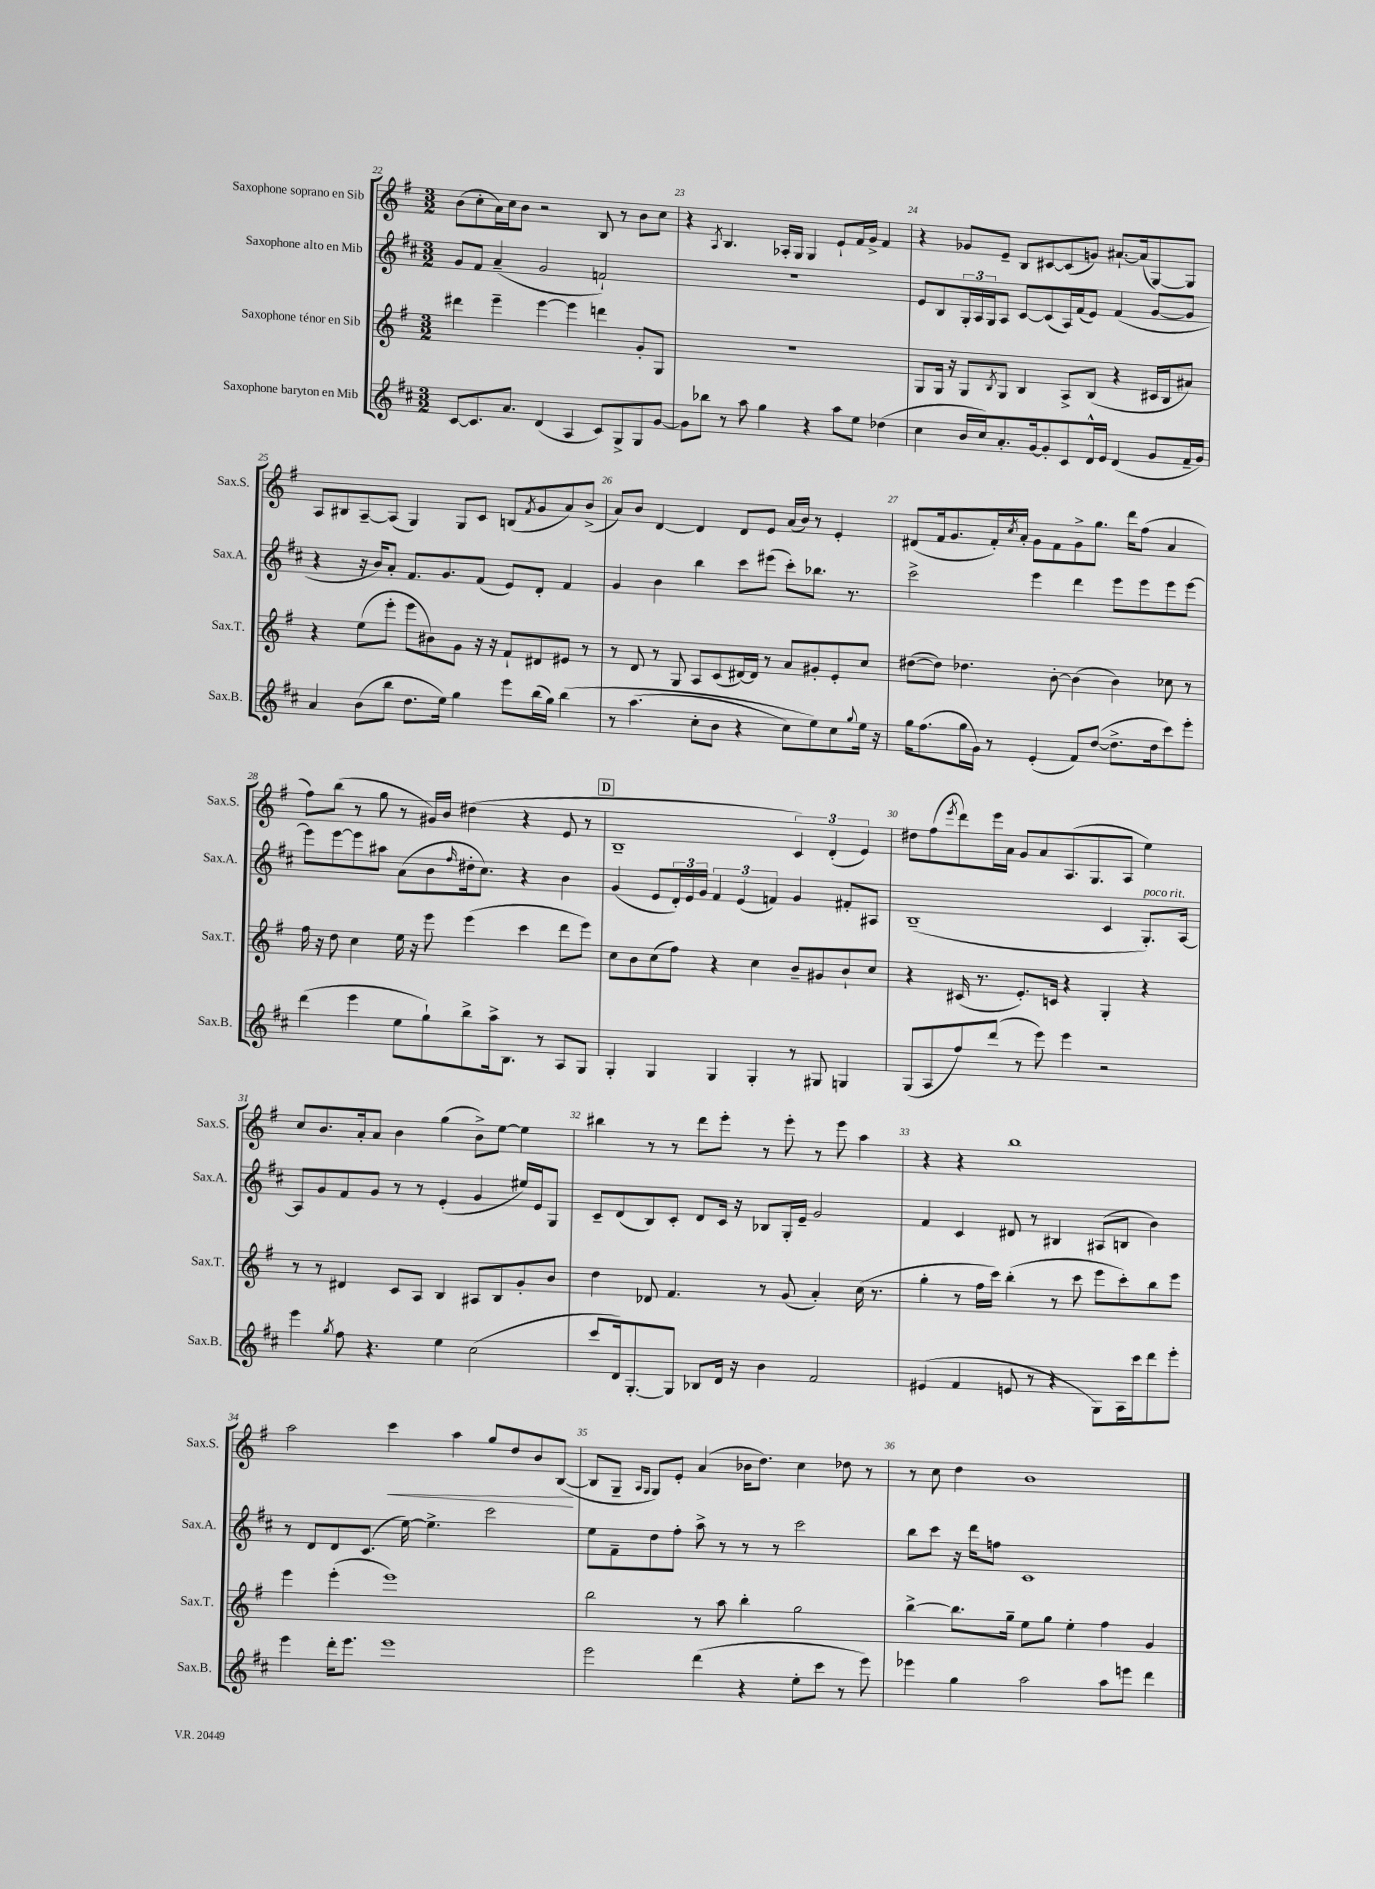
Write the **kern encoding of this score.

**kern	**kern	**kern	**kern
*staff4	*staff3	*staff2	*staff1
*clefG2	*clefG2	*clefG2	*clefG2
*k[f#c#]	*k[f#]	*k[f#c#]	*k[f#]
*M3/2	*M3/2	*M3/2	*M3/2
[8c#	4ddd#	8g	(8b
8.c#]	.	8f#	8cc'
.	4eee~	(4a~	16a)
8.a	.	.	16cc
.	.	.	8b
(4d	[4eee	2g	2r
4A	4eee]	.	.
8c#)	4ddd	2f`)	8B
8G^	.	.	8r
8G	8g'	.	8b
[8g	8G	.	8cc
=	=	=	=
8g]	1.r	1.r	4r
8bb-	.	.	.
.	.	.	8qA
8r	.	.	4.B
8aa	.	.	.
4gg	.	.	.
.	.	.	16A-'
.	.	.	16G
4r	.	.	4G
8aa	.	.	8e`
8ee	.	.	16f#
.	.	.	16g^
(4dd-	.	.	4f#
=	=	=	=
4cc#	8G	8e	4r
.	16G	8B	.
.	16r	.	.
16b	8G	24G'	8g-
.	.	24A	.
16cc#)	.	.	.
.	.	24G	.
.	8qB	.	.
8.a'	8G	8A	8e~
.	4B	[8c#	8B
[16g	.	.	.
8g']	.	(8c#]	[8c#
8c#	8A^	16A)	(8c#]
.	.	(16f#	.
16d^^	(8B	8e)	8g)
16e	.	.	.
(4d	4r	(4f#	[8.a#`
.	.	.	(16a#]
8g	16c#	[8g	[8G)
.	16B	.	.
16f#~	8a#)	8g]	8G]
16g)	.	.	.
=	=	=	=
4a	4r	4r	8A
.	.	.	8B#
(8b	(8ee	16r	[8A~
.	.	16b)	.
8bb	8eee'	8a'	(8A]
8.dd	8eee	8.f#	4G)
.	8b#)	.	.
16ee)	.	8.g	.
4gg	8g	.	8G
.	16r	(8f#	8c
.	16r	.	.
8eee	8f#`	8e)	(8B
.	.	.	8qf#
(16bb	8d#	8d'	8g
16gg)	.	.	.
&(4bb	8e#	4f#	8a)
.	8r	.	(8b^
=	=	=	=
8r	8r	4g	8a)
(4.aa	8d	.	8b
.	8r	4b	[4d
.	8G	.	.
8cc#'	8A	4bb	4d]
8b	(8c	.	.
4r	[16d#)	8ccc#	8d
.	16d#]	.	.
.	8r	(8eee#	8e
8cc#)	8a	8ccc#')	(16a
.	.	.	16b)
8ee&)	8g#'	8.bb-	8r
8cc#	8e'	.	4e'
.	.	8.r	.
8qqgg	.	.	.
16ee	8cc	.	.
16r	.	.	.
=	=	=	=
16gg	([8dd#	2ccc#^	(8d#
(8.ff#	.	.	.
.	8dd#])	.	16f#
.	.	.	8.g
16gg	4.dd-	.	.
16g)	.	.	.
8r	.	.	16f#')
.	.	.	8qcc
.	.	.	16a'
(4e'	.	4eee	8g
.	[8b'	.	8f#
8f#)	(4b]	4ddd	8g^
([8dd	.	.	8.gg
8.dd^]	4b)	8eee	.
.	.	.	16ddd
.	.	8eee	(8ff#
16dd	.	.	.
8ccc#)	8cc-	8eee	4a
8eee'	8r	[8eee	.
=	=	=	=
(4ddd	16ff#	8eee]	8ff#)
.	16r	.	.
.	8dd	[8eee	(8bb
4eee	4cc	8eee]	8r
.	.	8aa#	8gg
8ee	16ee	(8a	8r
.	16r	.	.
8gg`)	8eee	8b	16g#)
.	.	.	16b
.	.	16qqff#	.
8bb^	(4eee	16dd#'	(4dd#
.	.	8.cc#)	.
16aa^	.	.	.
8.B	.	.	.
.	4ccc	4r	4r
8r	.	.	.
8A	8ddd	4b	8e
8G	8eee)	.	8r
=	=	=	=
4G'	8cc	(4g	1B~
.	8b	.	.
4G	(8cc	8e	.
.	8ff#)	24d')	.
.	.	24e	.
.	.	24g	.
4G	4r	6f#	.
.	.	(6e	.
4G'	4cc	.	.
.	.	6f)	.
8r	8b~	4g	6c)
8G#	8g#	.	.
.	.	.	(6d'
4G	8b`	8f#'	.
.	.	.	6e)
.	8cc	8A#	.
=	=	=	=
(8G	4r	(1B~	8dd#
8A	.	.	(8ff#
.	.	.	8qeee
8ff#)	(16c#	.	8ddd)
.	8.r	.	.
(8ddd	.	.	16eee
.	.	.	16a
8r	8.e')	.	8g
8eee)	.	.	8a
.	16c	.	.
4eee	4r	.	(8.A
.	.	.	8.G
2r	4G'	4c#	.
.	.	.	8A
.	4r	8.G')	4ee)
.	.	[16A	.
=	=	=	=
4eee	8r	8A]	8cc
.	8r	8g	8.b
8qgg	.	.	.
8ff#	4d#	8f#	.
.	.	.	16a'
4.r	.	8g	8a
.	8c	8r	4b
.	8A	8r	.
4ee	4B	(4e'	(4gg
(2cc#	8A#	4g	8b^)
.	8B	.	[8ee
.	8g'	16ee#)	4ee]
.	.	16e	.
.	8b	8G	.
=	=	=	=
8ccc#	4dd	8c#~	4bb#
16d)	.	(8d	.
[8.G'	.	.	.
.	8d-	8B)	8r
8G]	4.f#	8c#'	8r
8B-	.	8d	8ddd
16d	.	16c#	8eee'
16r	.	16r	.
4b	8r	8B-	8r
.	(8g	16G'	8eee'
.	.	16e~	.
2f#	4a')	2g	8r
.	.	.	8eee
.	(16cc	.	4aa
.	8.r	.	.
=	=	=	=
(4e#	4gg'	4f#	4r
4f#	8r	4c#	4r
.	16ff#	.	.
.	16ccc)	.	.
8e	(4bb'	8d#	1bb
8r	.	8r	.
4r	8r	4B#	.
.	8ccc	.	.
8G)	8eee	(8A#	.
16A	8ccc')	8B	.
16ccc#	.	.	.
8ddd	8bb	4b)	.
8eee'	8eee	.	.
=	=	=	=
4eee	4eee	8r	2aa
.	.	8d	.
16ddd'	(4eee'	8d	.
8.eee	.	.	.
.	.	(8.c#	.
1eee	1eee)	.	4ccc
.	.	[16ee)	.
.	.	4.ee^]	.
.	.	.	4aa
.	.	2ccc#	8gg
.	.	.	8dd
.	.	.	8b
.	.	.	([8B
=	=	=	=
2eee	2bb	8ee	8B]
.	.	8f#~	8G~
.	.	.	16qqA
.	.	.	16qqG
.	.	8dd	8G)
.	.	8ff#'	8e'
(4ddd	8r	8aa^	(4a
.	8aa	8r	.
4r	4bb'	8r	16b-
.	.	.	8.dd)
.	.	8r	.
8ee'	2gg	2ccc#	4cc
8ccc#	.	.	.
8r	.	.	8dd-
8eee)	.	.	8r
=	=	=	=
4eee-	[4bb^	8bb	8r
.	.	8ccc#	8cc
4gg	8.bb]	16r	4dd
.	.	16ddd	.
.	.	8ff	.
.	16gg~	.	.
2aa	8ee	1c#	1b
.	8gg	.	.
.	4ee'	.	.
8aa	4ff#	.	.
8eee	.	.	.
4ddd	4g	.	.
==	==	==	==
*-	*-	*-	*-
